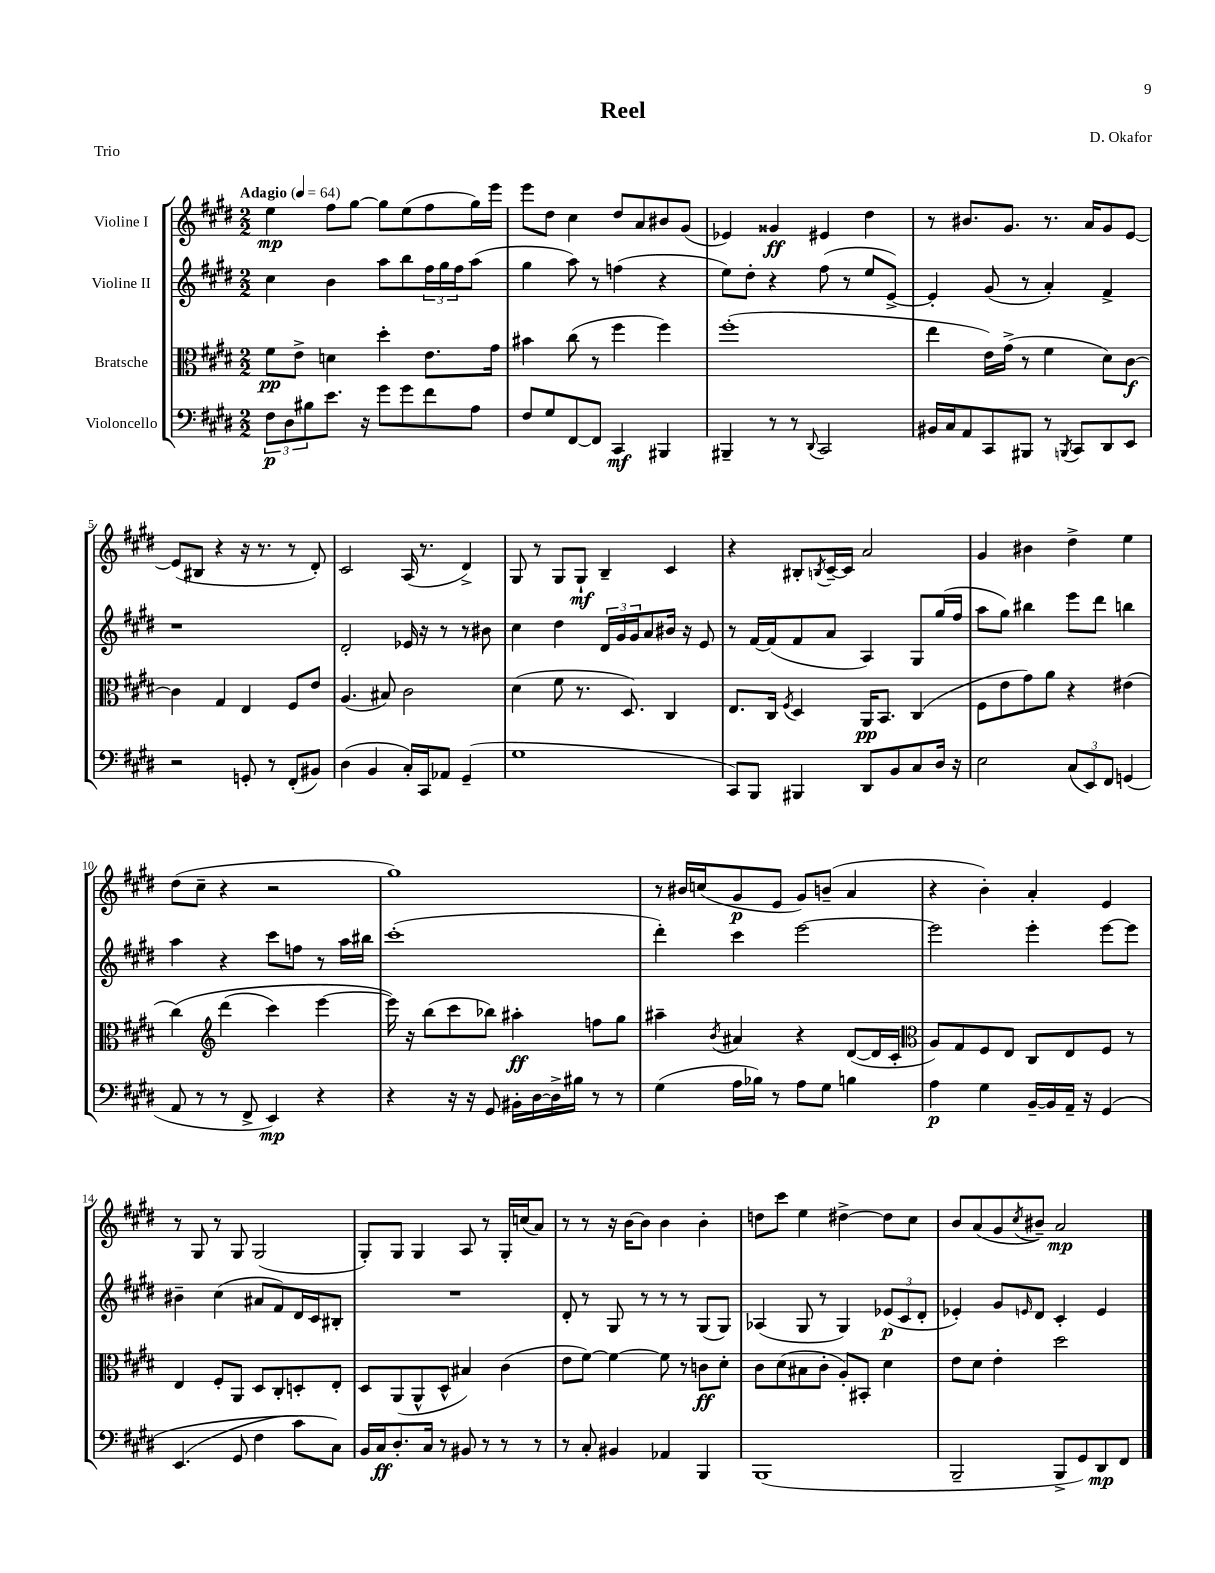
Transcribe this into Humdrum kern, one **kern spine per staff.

**kern	**kern	**kern	**kern
*staff4	*staff3	*staff2	*staff1
*clefF4	*clefC3	*clefG2	*clefG2
*k[f#c#g#d#]	*k[f#c#g#d#]	*k[f#c#g#d#]	*k[f#c#g#d#]
*M2/2	*M2/2	*M2/2	*M2/2
*MM64	*MM64	*MM64	*MM64
12F#\L	8f#\L	4cc#\	4ee\
12D#\	.	.	.
.	8e^\J	.	.
12B#\	.	.	.
8.e\J	4d\	4b\	8ff#\L
.	.	.	[8gg#\J
16r	.	.	.
8g#\L	4dd#'\	8aa\L	8gg#\]L
8g#\	.	8bb\	(8ee\
8f#\	8.e\L	24ff#\L	8ff#\
.	.	24gg#\	.
.	.	24ff#\J	.
8A\J	.	(8aa\J	16gg#\L)
.	16g#\Jk	.	16eee\JJ
=	=	=	=
8F#/L	4b#\	4gg#\	8eee\L
8G#/	.	.	8dd#\J
[8FF#/	(8cc#\	8aa\)	4cc#\
8FF#/]J	8r	8r	.
4CC#/	4ff#\	(4ff\	8dd#/L
.	.	.	8a/
4BBB#/	4ff#\)	4r	8b#/
.	.	.	(8g#/J
=	=	=	=
4BBB#~/	(1ff#'	8ee\L)	4e-/)
.	.	8dd#'\J	.
8r	.	4r	4g##/
8r	.	.	.
8qqDD#/	.	.	.
2CC#/	.	(8ff#\	4e#/
.	.	8r	.
.	.	8ee/L	4dd#\
.	.	[8e^/J)	.
=	=	=	=
16BB#/LL	4ee\	4e'/]	8r
16C#/J	.	.	.
8AA/	.	.	8.b#/L
8CC#/	16e\LL)	(8g#/	.
.	(16g#^\JJ	.	8.g#/J
8BBB#/J	8r	8r	.
8r	4f#\	4a'/)	8.r
8qBBB/	.	.	.
8CC#/L	.	.	.
.	.	.	16a/LK
8DD#/	8d#\L)	4f#^/	8g#/
8EE/J	[8c#\J	.	[8e/J
=	=	=	=
2r	4c#\]	1r	(8e/]L
.	.	.	8B#/J
.	4G#/	.	4r
8GG'/	4E/	.	16r
.	.	.	8.r
8r	.	.	.
(8FF#'/L	8F#/L	.	8r
8BB#/J)	8e/J	.	8d#'/)
=	=	=	=
(4D#\	(4.A/	2d#'/	2c#/
4BB/	.	.	.
.	8B#/)	.	.
16C#'/LL)	2c#\	16e-/	(16A/
16CC#/J	.	16r	8.r
8AA-/J	.	8r	.
(4GG#~/	.	8r	4d#^/)
.	.	8b#\	.
=	=	=	=
1G#	(4d#\	4cc#\	8G#/
.	.	.	8r
.	8f#\	4dd#\	8G#/L
.	8.r	.	8G#`/J
.	.	24d#/LL	4B~/
.	.	24g#/	.
.	8.D#/)	.	.
.	.	24g#/J	.
.	.	8a/	.
.	4C#/	16b#/Jk	4c#/
.	.	16r	.
.	.	8e/	.
=	=	=	=
8CC#/L)	8.E/L	8r	4r
8BBB/J	.	[16f#/LL	.
.	16C#/Jk	(16f#/]J	.
.	8qF#/	.	.
4BBB#/	4D#/	8f#/	8B#'/L
.	.	.	8qB/
.	.	8a/J	[16c#~/L
.	.	.	16c#/]JJ
8DD#/L	16AA/LK	4A/)	2a/
.	8.BB/J	.	.
8BB/	.	.	.
8C#/	(4C#/	8G#/L	.
16D#/Jk	.	(16gg#/L	.
16r	.	16ff#/JJ	.
=	=	=	=
2E\	8F#\L	8aa\L	4g#/
.	8e\	8gg#\J)	.
.	8g#\)	4bb#\	4b#\
.	8a\J	.	.
(12C#/L	4r	8eee\L	4dd#^\
12EE/)	.	.	.
.	.	8ddd#\J	.
12FF#/J	.	.	.
(4GG/	(4e#\	4bb\	4ee\
=	=	=	=
8AA/	&(4cc#\)	4aa\	(8dd#\L
8r	.	.	8cc#~\J
*	*clefG2	*	*
8r	(4ddd#\	4r	4r
8FF#^/	.	.	.
4EE/)	4ccc#\)	8ccc#\L	2r
.	.	8ff\J	.
4r	[4eee\	8r	.
.	.	16aa\LL	.
.	.	16bb#\JJ	.
=	=	=	=
4r	16eee\]&)	(1ccc#'	1gg#)
.	16r	.	.
.	(8bb\L	.	.
16r	8ccc#\	.	.
16r	.	.	.
8GG#/	8bb-\J)	.	.
16BB#'\LL	4aa#'\	.	.
[16D#\	.	.	.
16D#^\]	.	.	.
16B#\JJ	.	.	.
8r	8ff\L	.	.
8r	8gg#\J	.	.
=	=	=	=
(4G#\	4aa#~\	4ddd#'\)	8r
.	.	.	16b#/LL
.	.	.	(16cc/J
.	8qb/	.	.
16A\LL	4a#/	4ccc#\	8g#/
16B-\JJ)	.	.	.
8r	.	.	8e/J
8A\L	4r	[2eee\	8g#/L)
8G#\J	.	.	(8b~/J
4B\	([8d#/L	.	4a/
.	16d#/]L	.	.
.	16c#'/JJ	.	.
=	=	=	=
*	*clefC3	*	*
4A\	8A/L)	2eee\]	4r
.	8G#/	.	.
4G#\	8F#/	.	4b'\)
.	8E/J	.	.
[16BB~/LL	8C#/L	4eee'\	4a'/
16BB/]	.	.	.
16AA~/JJ	8E/	.	.
16r	.	.	.
&(4GG#/	8F#/J	[8eee\L	4e/
.	8r	8eee\]J	.
=	=	=	=
(4.EE/	4E/	4b#~\	8r
.	.	.	8G#/
.	8F#'/L	(4cc#\	8r
8GG#/	8AA/J	.	8G#/
4F#\	8D#/L	8a#/L	(2G#/
.	8C#'/	8f#/)	.
8c#\L)	8D'/	16d#/L	.
.	.	16c#/J	.
8C#\J&)	8E'/J	8B#'/J	.
=	=	=	=
16BB/LL	8D#/L	1r	8G#'/L)
16C#/J	.	.	.
8.D#'/	(8AA/	.	8G#/J
.	8AA^^/	.	4G#/
16C#/Jk	.	.	.
8r	8D#^^/J	.	.
8BB#/	4B#/)	.	8A/
8r	.	.	8r
8r	(4c#\	.	16G#'/LL
.	.	.	(16cc/J
8r	.	.	8a/J)
=	=	=	=
8r	8e\L	8d#'/	8r
8C#'/	[8f#\J)	8r	8r
4BB#/	4f#\_	8G#/	16r
.	.	.	[16b\LK
.	.	8r	8b\]J
4AA-/	8f#\]	8r	4b\
.	8r	8r	.
4BBB/	8c\L	(8G#/L	4b'\
.	8d#'\J	8G#/J)	.
=	=	=	=
(1BBB	8c#\L	(4A-/	8dd\L
.	(8d#\	.	8ccc#\J
.	8B#\	8G#/	4ee\
.	8c#'\J	8r	.
.	8A'/L)	4G#/)	[4dd#^\
.	8BB#'/J	.	.
.	4d#\	(12e-/L	8dd#\]L
.	.	12c#/	.
.	.	.	8cc#\J
.	.	12d#'/J	.
=	=	=	=
2BBB~/	8e\L	4e-'/)	8b/L
.	8d#\J	.	(8a/
.	4e'\	8g#/L	8g#/
.	.	16qqe/	8qcc#/
.	.	8d#/J	8b#~/J)
8BBB^/L	2dd#\	4c#'/	2a/
8GG#/)	.	.	.
8DD#/	.	4e/	.
8FF#/J	.	.	.
==	==	==	==
*-	*-	*-	*-
